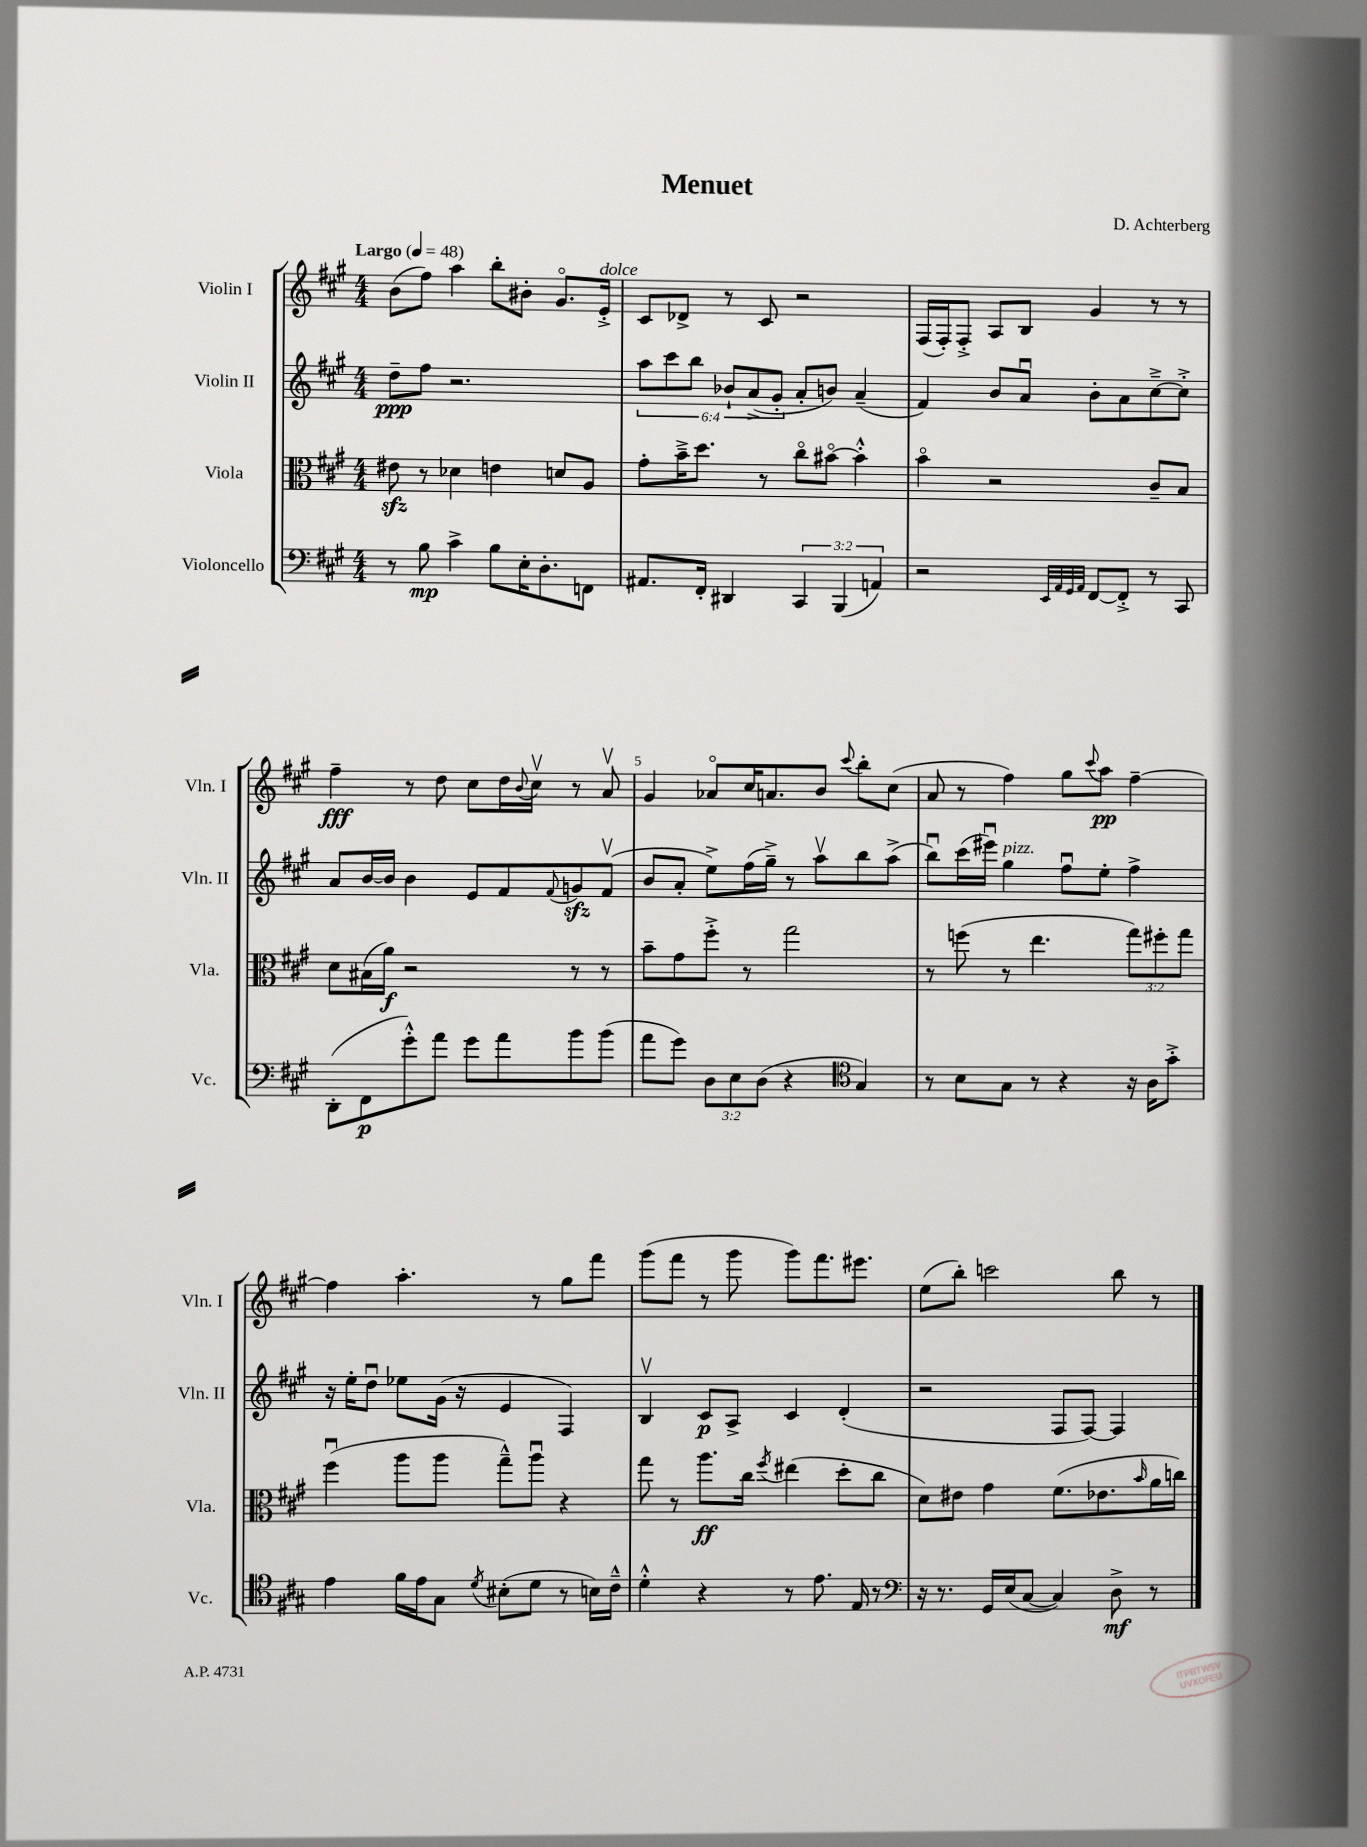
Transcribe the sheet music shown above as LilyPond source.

\header { title = "Menuet" composer = "D. Achterberg" }
<<
\new StaffGroup <<
\new Staff = "s0" \with { instrumentName = "Violin I" shortInstrumentName = "Vln. I" } {
    \clef treble \key a \major \numericTimeSignature \time 4/4 \tempo "Largo" 4 = 48
    b'8( fis''8) a''4 b''8-. bis'8-. gis'8.\flageolet e'16-.->^\markup { \italic "dolce" } |
    cis'8 des'8-> r8 cis'8 r2 |
    fis16( fis16-.) fis8-.-> a8 b8 gis'4 r8 r8 |
    fis''4--\fff r8 d''8 cis''8 d''16 \appoggiatura { b'8 } cis''16\upbow r8 a'8\upbow |
    gis'4 aes'8\flageolet cis''16 a'8. b'8 \appoggiatura { cis'''8 } b''8-. cis''8( |
    a'8 r8 fis''4) gis''8 \appoggiatura { cis'''8 } a''8\pp fis''4~-- |
    fis''4 a''4.-. r8 gis''8 fis'''8 |
    gis'''8( fis'''8 r8 gis'''8 gis'''8) fis'''8. eis'''8. |
    e''8( b''8-.) c'''2 b''8 r8 \bar "|." |
}
\new Staff = "s1" \with { instrumentName = "Violin II" shortInstrumentName = "Vln. II" } {
    \clef treble \key a \major \numericTimeSignature \time 4/4 \override Staff.TupletNumber.text = #tuplet-number::calc-fraction-text
    d''8--\ppp fis''8 r2. |
    \tuplet 6/4 { a''8 cis'''8 b''8 bes'8-! a'8->( gis'8-. } a'8-. b'8) a'4--( |
    fis'4) b'8 a'8\downbow b'8-. a'8 cis''8~---> cis''8-.-> |
    a'8 b'16~ b'16 b'4 e'8 fis'8 \appoggiatura { fis'8 } g'8\sfz fis'8\upbow( |
    b'8 a'8-. e''8->) fis''16( gis''16--->) r8 a''8\upbow b''8 a''8->( |
    b''8\downbow) cis'''16( eis'''16\downbow) gis''4^\markup { \italic "pizz." } fis''8\downbow e''8-. fis''4-> |
    r16 e''16-. d''8\downbow ees''8 gis'16( r16 e'4 fis4) |
    b4\upbow cis'8\p a8-> cis'4 d'4-.( |
    r2 fis8 fis8~) fis4 \bar "|." |
}
\new Staff = "s2" \with { instrumentName = "Viola" shortInstrumentName = "Vla." } {
    \clef alto \key a \major \numericTimeSignature \time 4/4 \override Staff.TupletNumber.text = #tuplet-number::calc-fraction-text
    eis'8\sfz r8 des'4 e'4 d'8 a8 |
    gis'8-. b'16---> d''8. r8 cis''8\flageolet bis'8~\flageolet bis'4-.-^ |
    b'4\flageolet r2 cis'8-- b8 |
    d'8 bis16( a'16\f) r2 r8 r8 |
    b'8-- gis'8 fis''8-.-> r8 gis''2 |
    r8 f''8( r8 e''4. \tuplet 3/2 { gis''8) fis''8-. gis''8 } |
    fis''4\downbow( a''8 a''8 gis''8---^) a''8\downbow r4 |
    gis''8 r8 a''8.\ff cis''16 \acciaccatura { fis''8 } eis''4( d''8-. cis''8 |
    d'8) eis'8 gis'4 fis'8.( ees'8. \grace { b'16 } a'16 c''16) \bar "|." |
}
\new Staff = "s3" \with { instrumentName = "Violoncello" shortInstrumentName = "Vc." } {
    \clef bass \key a \major \numericTimeSignature \time 4/4 \override Staff.TupletNumber.text = #tuplet-number::calc-fraction-text
    r8 b8\mp cis'4-> b8 e16-. d8.-. f,8 |
    ais,8. fis,16-. dis,4 \tuplet 3/2 { cis,4 b,,4( a,4) } |
    r2 \grace { e,32 a,32 gis,32 a,32 } fis,8~ fis,8-.-> r8 cis,8 |
    d,8-.( fis,8\p gis'8-.-^) a'8 gis'8 a'8 b'8 b'8( |
    a'8 gis'8) \tuplet 3/2 { d8 e8 d8( } r4 \clef tenor gis4) |
    r8 b8 gis8 r8 r4 r16 a16 gis'8-.-> |
    e'4 fis'16 e'16 gis8 \acciaccatura { d'8 } bis8-.( d'8 r8 b16) cis'16---^ |
    d'4-.-^ r4 r8 e'8. e16 r8 |
    \clef bass r16 r8. gis,16 e16( cis8~ cis4) d8->\mf r8 \bar "|." |
}
>>
>>
\layout { \context { \Score \override BarNumber.break-visibility = ##(#f #t #t) barNumberVisibility = #(every-nth-bar-number-visible 5) } }
